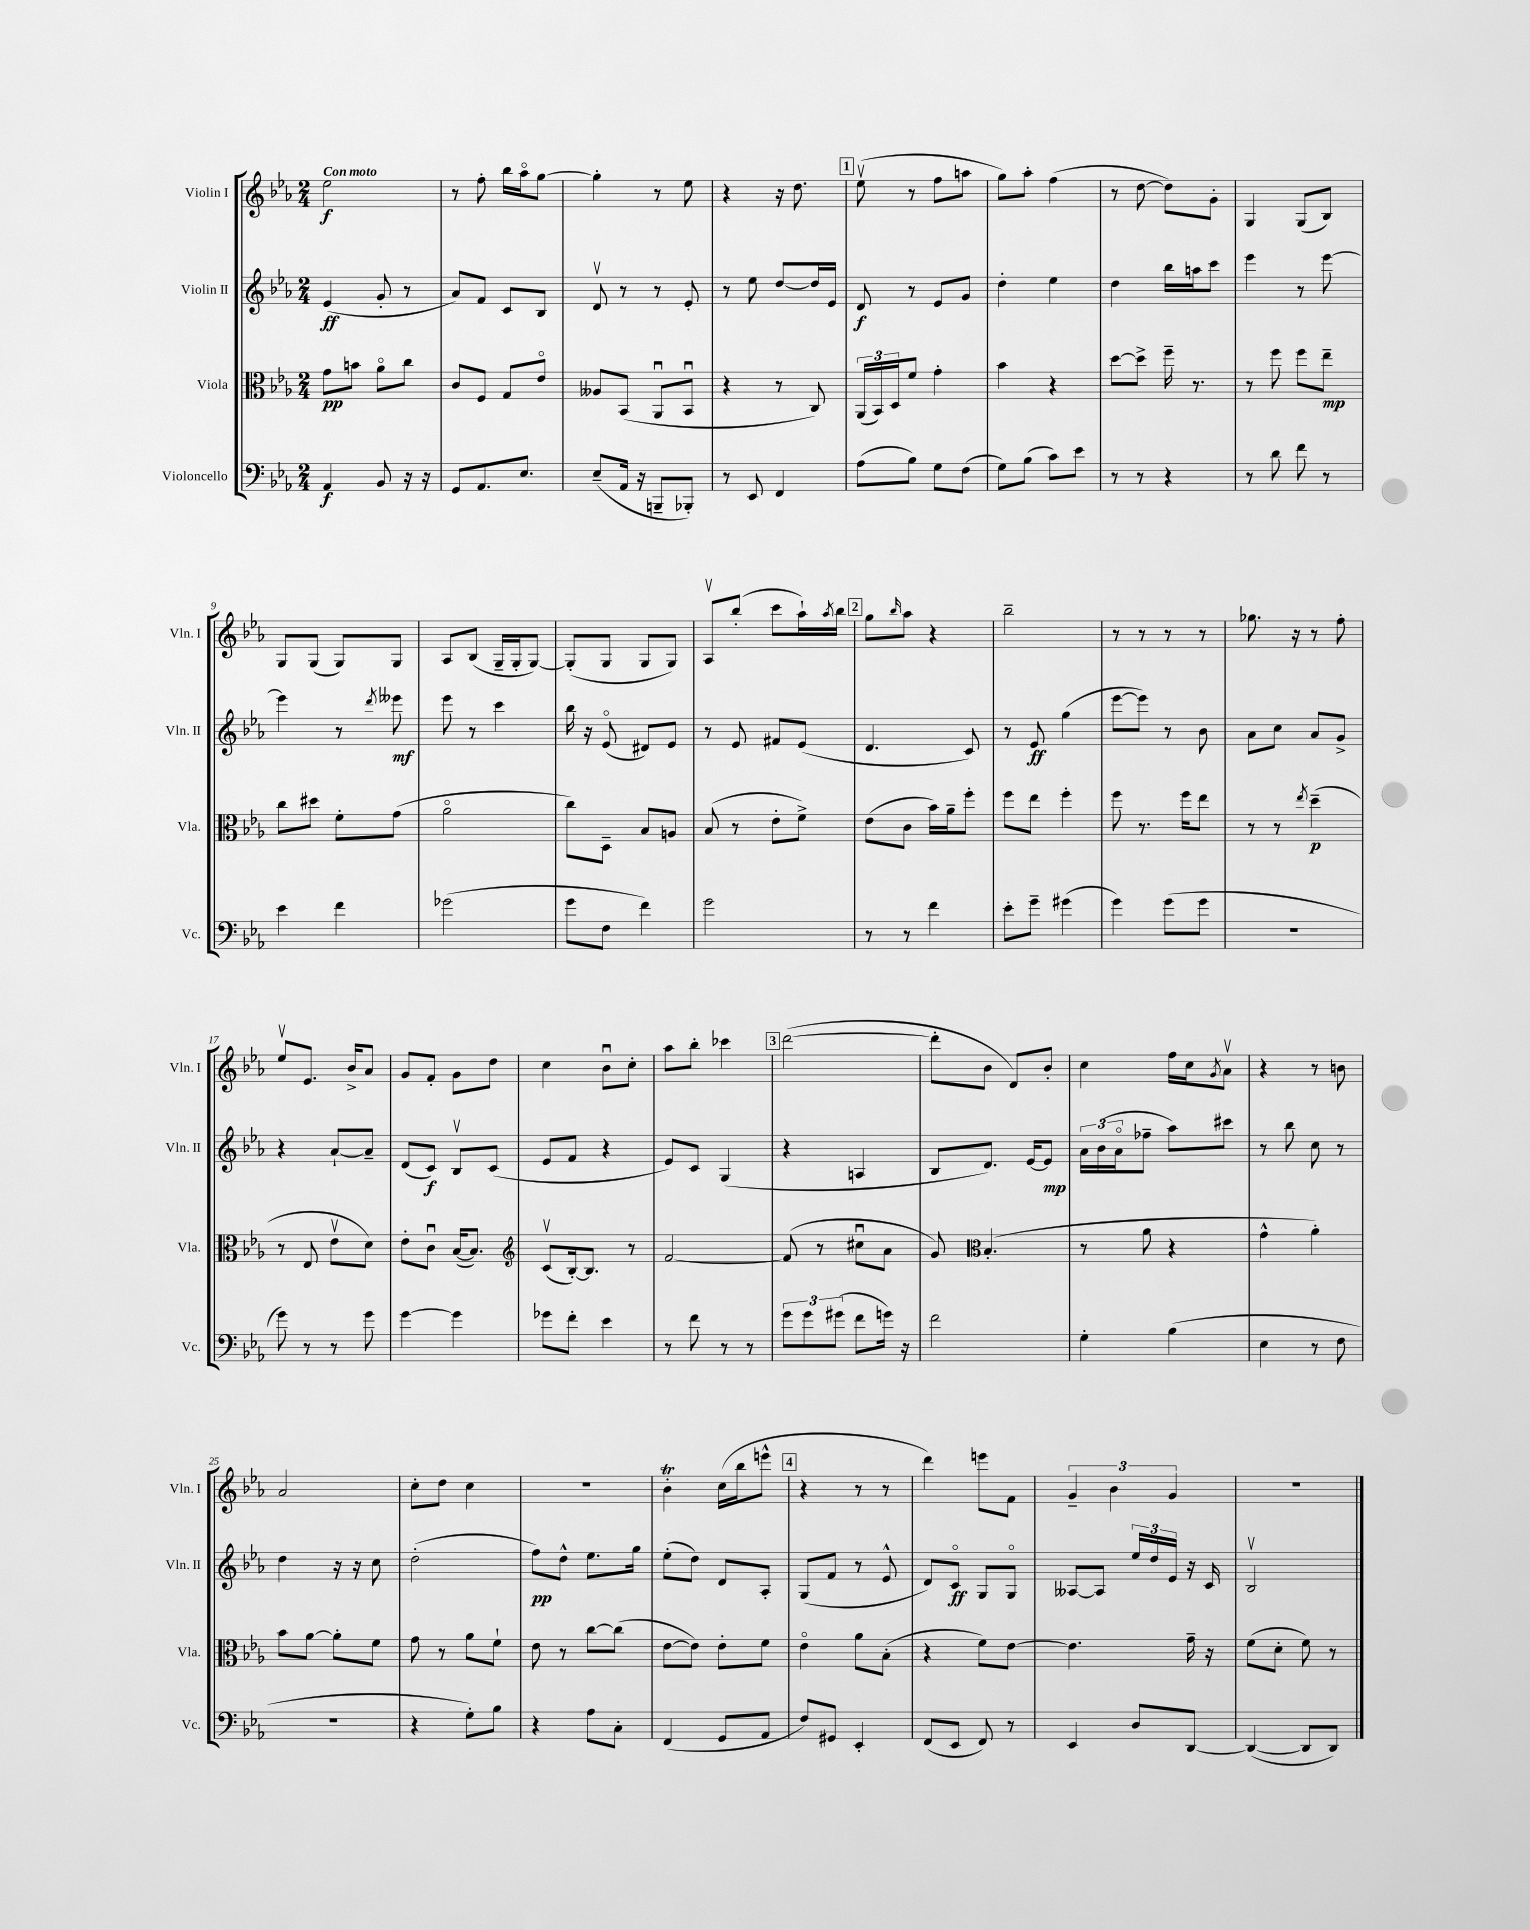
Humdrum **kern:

**kern	**kern	**kern	**kern
*staff4	*staff3	*staff2	*staff1
*clefF4	*clefC3	*clefG2	*clefG2
*k[b-e-a-]	*k[b-e-a-]	*k[b-e-a-]	*k[b-e-a-]
*M2/4	*M2/4	*M2/4	*M2/4
4AA-/	8g\L	(4e-/	2ee-\
.	8b\J	.	.
8BB-/	8a-o\L	8g'/	.
16r	8cc\J	8r	.
16r	.	.	.
=	=	=	=
8GG/L	8c/L	8a-/L)	8r
8.AA-/	8F/J	8f/J	8ff'\
.	8G/L	8c/L	16bb-\LL
8.E-/J	.	.	16aa-o\J
.	8e-o/J	8B-/J	[8gg\J
=	=	=	=
(8E-~/L	8A--/L	8dv/	4gg'\]
16AA-/Jk	(8BB-/J	8r	.
16r	.	.	.
8BBB~/L	8AA-u/L	8r	8r
8BBB-'/J)	8BB-u/J	8e-'/	8ee-\
=	=	=	=
8r	4r	8r	4r
8EE-/	.	8ee-\	.
4FF/	8r	[8dd/L	16r
.	.	.	8.dd\
.	8C/)	16dd/]L	.
.	.	16e-/JJ	.
=	=	=	=
(8A-\L	(24AA-/LL	8d/	(8ee-v\
.	24BB-/)	.	.
.	24D/J	.	.
8B-\J)	8f/J	8r	8r
8G\L	4g'\	8e-/L	8ff\L
(8F\J	.	8g/J	8aa\J
=	=	=	=
8G\L)	4b-\	4dd'\	8gg\L)
(8B-\J	.	.	8aa-'\J
8c\L)	4r	4ee-\	(4ff\
8e-\J	.	.	.
=	=	=	=
8r	[8dd\L	4dd\	8r
8r	8dd^\]J	.	[8dd\
4r	16ff~\	16bb-\LL	8dd\]L)
.	8.r	16aa\J	.
.	.	8ccc\J	8g'\J
=	=	=	=
8r	8r	4eee-\	4G/
8d\	8ff\	.	.
8f\	8ff\L	8r	(8G/L
8r	8ee-~\J	[8eee-\	8B-/J)
=	=	=	=
4e-\	8cc\L	4eee-\]	8G/L
.	8dd#\J	.	(8G/J
4f\	8f'\L	8r	8G/L)
.	.	8qddd/	.
.	(8g\J	8eee--\	8G/J
=	=	=	=
(2g-\	2a-o\	8eee-\	8A-/L
.	.	8r	(8B-/J
.	.	4ccc\	16G~/LL
.	.	.	16G'/J
.	.	.	[8G/J)
=	=	=	=
8g\L	8cc\L)	16bb-\	(8G'/]L
.	.	16r	.
8F\J	8D~\J	(8e-o/	8G/J
4f\)	8B-/L	8d#/L)	8G/L
.	8A/J	8e-/J	8G/J)
=	=	=	=
2g\	(8B-/	8r	8A-v/L
.	8r	8e-/	(8bb-'/J
.	8e-'\L	8f#/L	8ccc\L
.	8f^\J)	(8e-/J	16aa-`\L)
.	.	.	8qaa-/
.	.	.	16bb-\JJ
=	=	=	=
8r	(8e-\L	4.d/	8gg\L
.	.	.	16qqbb-/
8r	8c\J	.	8aa-\J
4f\	16b-\LL)	.	4r
.	16a-~\J	.	.
.	8ff'\J	8c/)	.
=	=	=	=
8e-'\L	8ff\L	8r	2bb-~\
8g~\J	8ee-\J	8e-/	.
(4g#\	4ff'\	(4gg\	.
=	=	=	=
4g\)	8ff\	[8eee-\L	8r
.	8.r	8eee-\]J)	8r
(8g\L	.	8r	8r
.	16ff\LK	.	.
8g\J	8ee-\J	8b-\	8r
=	=	=	=
2r	8r	8a-\L	8.gg-\
.	8r	8cc\J	.
.	.	.	16r
.	8qee-/	.	.
.	(4dd~\	8a-/L	8r
.	.	8g^/J	8ff'\
=	=	=	=
8g\)	8r	4r	8ee-v/L
8r	8E-/	.	8.e-/J
8r	8e-v\L	[8a-`/L	.
.	.	.	16b-^/LK
8g\	8d\J)	8a-~/]J	8a-/J
=	=	=	=
[4g\	8e-'\L	(8d/L	8g/L
.	8cu\J	8c/J)	8f'/J
4g\]	([16B-/LK	8B-v/L	8g\L
.	8.B-/]J)	.	.
.	.	(8c/J	8dd\J
=	=	=	=
*	*clefG2	*	*
8g-\L	(8cv/L	8e-/L	4cc\
8f'\J	[16B-'/k)	8f/J	.
.	8.B-/]J	.	.
4e-\	.	4r	8b-u\L
.	8r	.	8cc'\J
=	=	=	=
8r	[2f/	8e-/L)	8aa-\L
8f\	.	8c/J	8bb-'\J
8r	.	(4G/	4ccc-\
8r	.	.	.
=	=	=	=
12g\L	(8f/]	4r	([2ddd\
12g\	.	.	.
.	8r	.	.
(12g#\J	.	.	.
8f\L	8cc#u\L	4A/	.
16g\Jk)	8a-\J	.	.
16r	.	.	.
=	=	=	=
2f\	8g/)	8B-/L	8ddd'\]L
*	*clefC3	*	*
.	(4.B-'/	8.d/J)	8b-\J
.	.	.	8d/L)
.	.	[16e-/LK	.
.	.	8e-/]J	8b-'/J
=	=	=	=
4G'\	8r	24a-\LL	4cc\
.	.	(24b-\	.
.	.	24a-o\J	.
.	8a-\	8ff-~\J	.
(4B-\	4r	8aa-\L)	16ff\LL
.	.	.	16cc\J
.	.	.	8qg/
.	.	8ccc#\J	8a-v\J
=	=	=	=
4E-\	4g^^\	8r	4r
.	.	8bb-\	.
8r	4a-'\)	8cc\	8r
8F\	.	8r	8b\
=	=	=	=
2r	8b-\L	4dd\	2a-/
.	[8a-\J	.	.
.	8a-'\]L	16r	.
.	.	16r	.
.	8f\J	8cc\	.
=	=	=	=
4r	8g\	(2dd'\	8cc'\L
.	8r	.	8dd\J
8G'\L)	8a-\L	.	4cc\
8B-\J	8f`\J	.	.
=	=	=	=
4r	8e-\	8ff\L)	2r
.	8r	8dd^^\J	.
8A-\L	[8cc\L	8.ee-\L	.
8C'\J	(8cc\]J	.	.
.	.	16gg\Jk	.
=	=	=	=
(4FF/	[8e-\L	(8ee-'\L	4b-'\
.	8e-\]J)	8dd\J)	.
8GG/L	8e-'\L	8d/L	(16cc\LL
.	.	.	16bb-\J
8AA-/J	8f\J	8A-'/J	8eee^^\J
=	=	=	=
8F/L)	4e-o\	(8G/L	4r
8GG#/J	.	8f/J	.
4EE-'/	8a-\L	8r	8r
.	(8B-'\J	8e-^^/	8r
=	=	=	=
(8FF/L	4r	8d/L)	4ddd\)
8EE-/J	.	8co/J	.
8FF/)	8f\L)	8G/L	8eee\L
8r	[8e-\J	8Go/J	8f\J
=	=	=	=
4EE-/	4.e-\]	[8A--/L	6g~/
.	.	8A--/]J	.
.	.	.	6b-\
8D/L	.	24ee-/LL	.
.	.	24dd/	.
.	.	24e-/JJ	6g/
[8DD/J	16g~\	16r	.
.	16r	16c/	.
=	=	=	=
(4DD/_	(8f\L	2B-v/	2r
.	8d'\J	.	.
8DD/]L	8f\)	.	.
8DD/J)	8r	.	.
==	==	==	==
*-	*-	*-	*-
